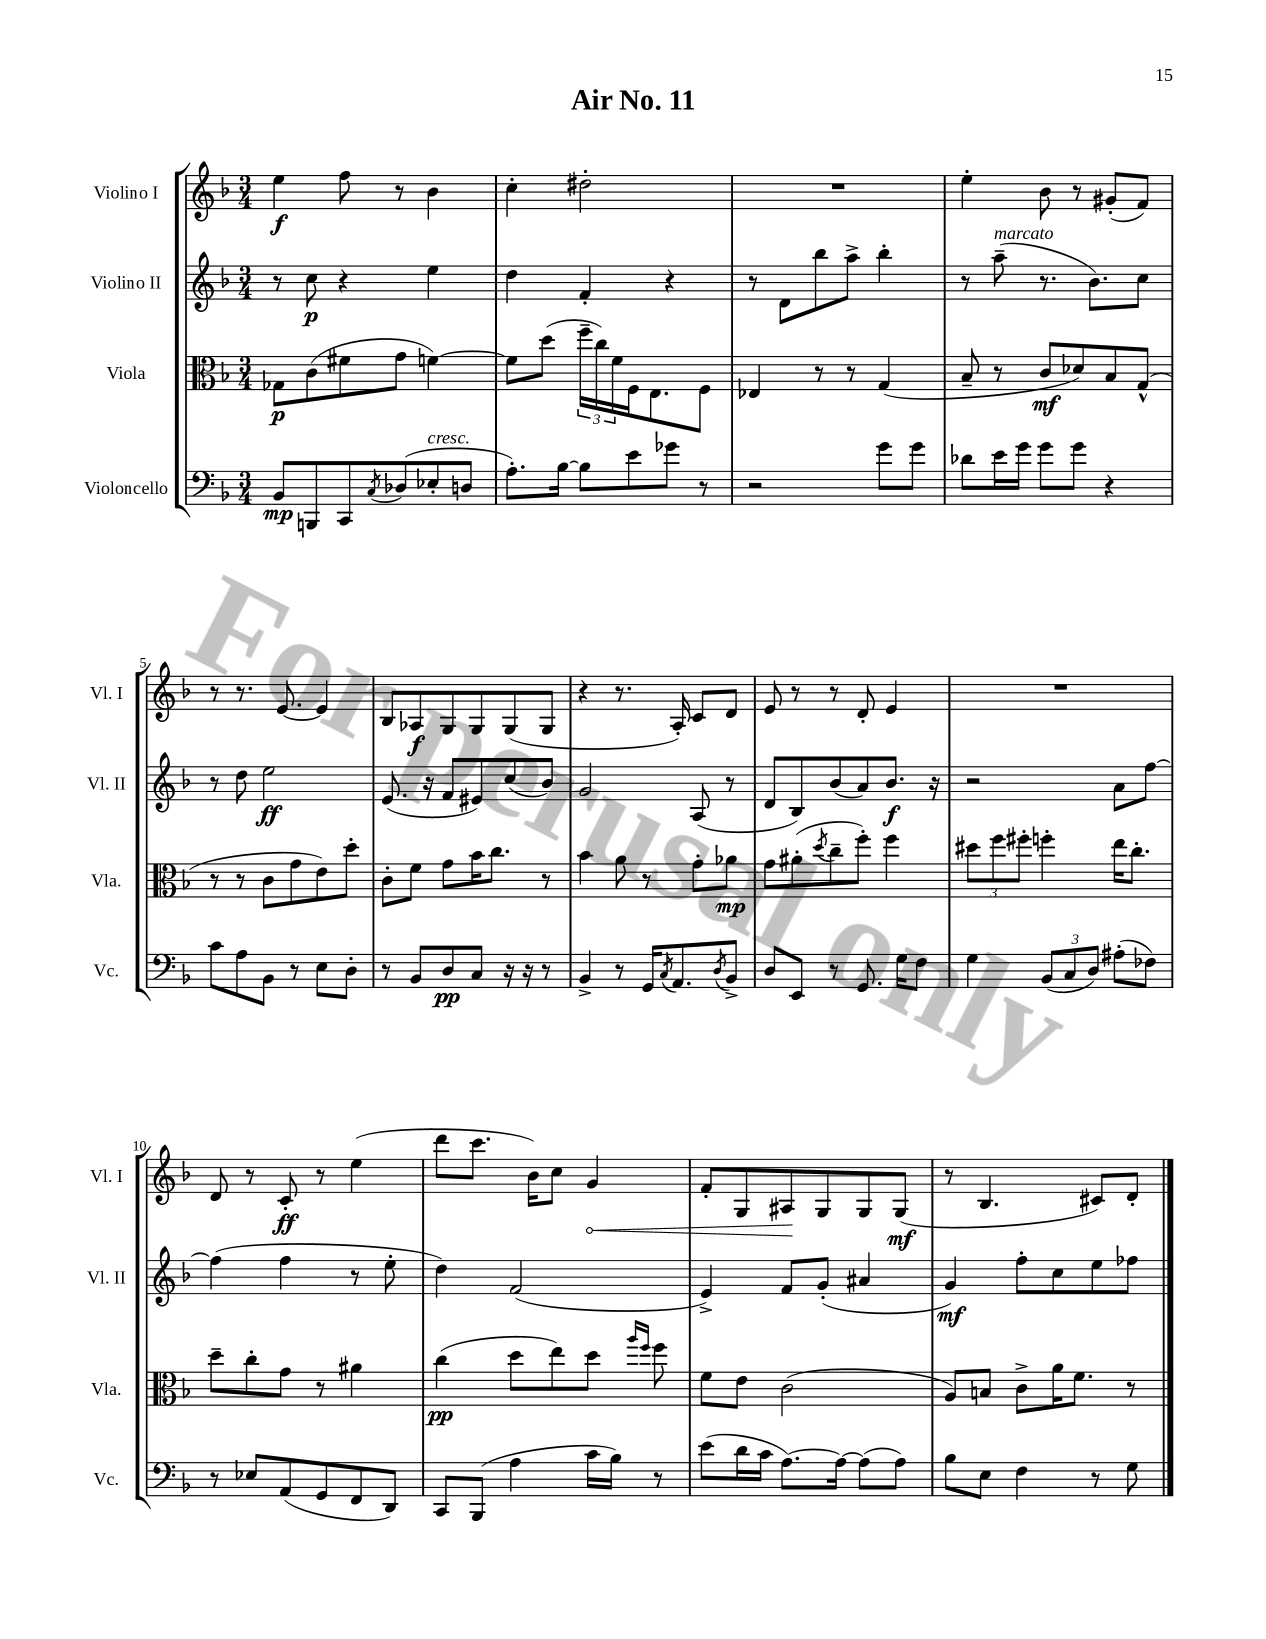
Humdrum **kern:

**kern	**kern	**kern	**kern
*staff4	*staff3	*staff2	*staff1
*clefF4	*clefC3	*clefG2	*clefG2
*k[b-]	*k[b-]	*k[b-]	*k[b-]
*M3/4	*M3/4	*M3/4	*M3/4
8BB-	8G-	8r	4ee
8BBB	(8c	8cc	.
8CC	8f#	4r	8ff
8qC	.	.	.
(8D-	8g	.	8r
8E-'	[4f)	4ee	4b-
8D	.	.	.
=	=	=	=
8.A')	8f]	4dd	4cc'
.	(8dd	.	.
[16B-	.	.	.
8B-]	24ff~	4f'	2dd#'
.	24cc)	.	.
.	24f	.	.
8e	16F	.	.
.	8.E	.	.
8g-	.	4r	.
8r	8F	.	.
=	=	=	=
2r	4E-	8r	2.r
.	.	8d	.
.	8r	8bb-	.
.	8r	8aa^	.
8g	(4G	4bb-'	.
8g	.	.	.
=	=	=	=
8d-	8B-~	8r	4ee'
16e	8r	(8aa~	.
16g	.	.	.
8g	8c	8.r	8b-
8g	8d-)	.	8r
.	.	8.b-)	.
4r	8B-	.	(8g#'
.	(8G^^	8cc	8f)
=	=	=	=
8c	8r	8r	8r
8A	8r	8dd	8.r
8BB-	8c	2ee	.
.	.	.	[8.e
8r	8g	.	.
8E	8e)	.	4e]
8D'	8dd'	.	.
=	=	=	=
8r	8c'	(8.e	8B-
8BB-	8f	.	8A-
.	.	16r	.
8D	8g	8f	8G
8C	16b-	8e#)	8G
.	8.cc	.	.
16r	.	(8cc	(8G
16r	.	.	.
8r	8r	8b-)	8G
=	=	=	=
4BB-^	4b-	2g	4r
8r	8a	.	8.r
16GG	8r	.	.
8qC	.	.	.
8.AA	.	.	16A')
.	8g'	(8A	8c
8qD	.	.	.
8BB-^	8a-	8r	8d
=	=	=	=
8D	8g	8d	8e
8EE	(8a#'	8B-)	8r
.	8qdd	.	.
8r	8cc~	(8b-	8r
8.GG	8ff')	8a)	8d'
.	4ff	8.b-	4e
16G	.	.	.
8F	.	.	.
.	.	16r	.
=	=	=	=
4G	12dd#	2r	2.r
.	12ff	.	.
.	12ff#'	.	.
(12BB-	4ff'	.	.
12C	.	.	.
12D)	.	.	.
(8A#'	16ee	8a	.
.	8.cc'	.	.
8F-)	.	[8ff	.
=	=	=	=
8r	8dd~	(4ff]	8d
8E-	8cc'	.	8r
(8AA	8g	4ff	8c'
8GG	8r	.	8r
8FF	4a#	8r	(4ee
8DD)	.	8ee'	.
=	=	=	=
8CC	(4cc	4dd)	8ddd
(8BBB-	.	.	8.ccc
4A	8dd	(2f	.
.	.	.	16b-)
.	8ee)	.	8cc
16c	8dd	.	4g
16B-)	.	.	.
.	16qqaa	.	.
.	16qqff	.	.
8r	8ff	.	.
=	=	=	=
(8e	8f	4e^)	8f'
16d	8e	.	8G
16c	.	.	.
[8.A)	(2c	8f	8A#
.	.	(8g'	8G
16A_	.	.	.
(8A]	.	4a#	8G
8A)	.	.	(8G
=	=	=	=
8B-	8A)	4g)	8r
8E	8B	.	4.B-
4F	8c^	8ff'	.
.	16a	8cc	.
.	8.f	.	.
8r	.	8ee	8c#)
8G	8r	8ff-	8d'
==	==	==	==
*-	*-	*-	*-
